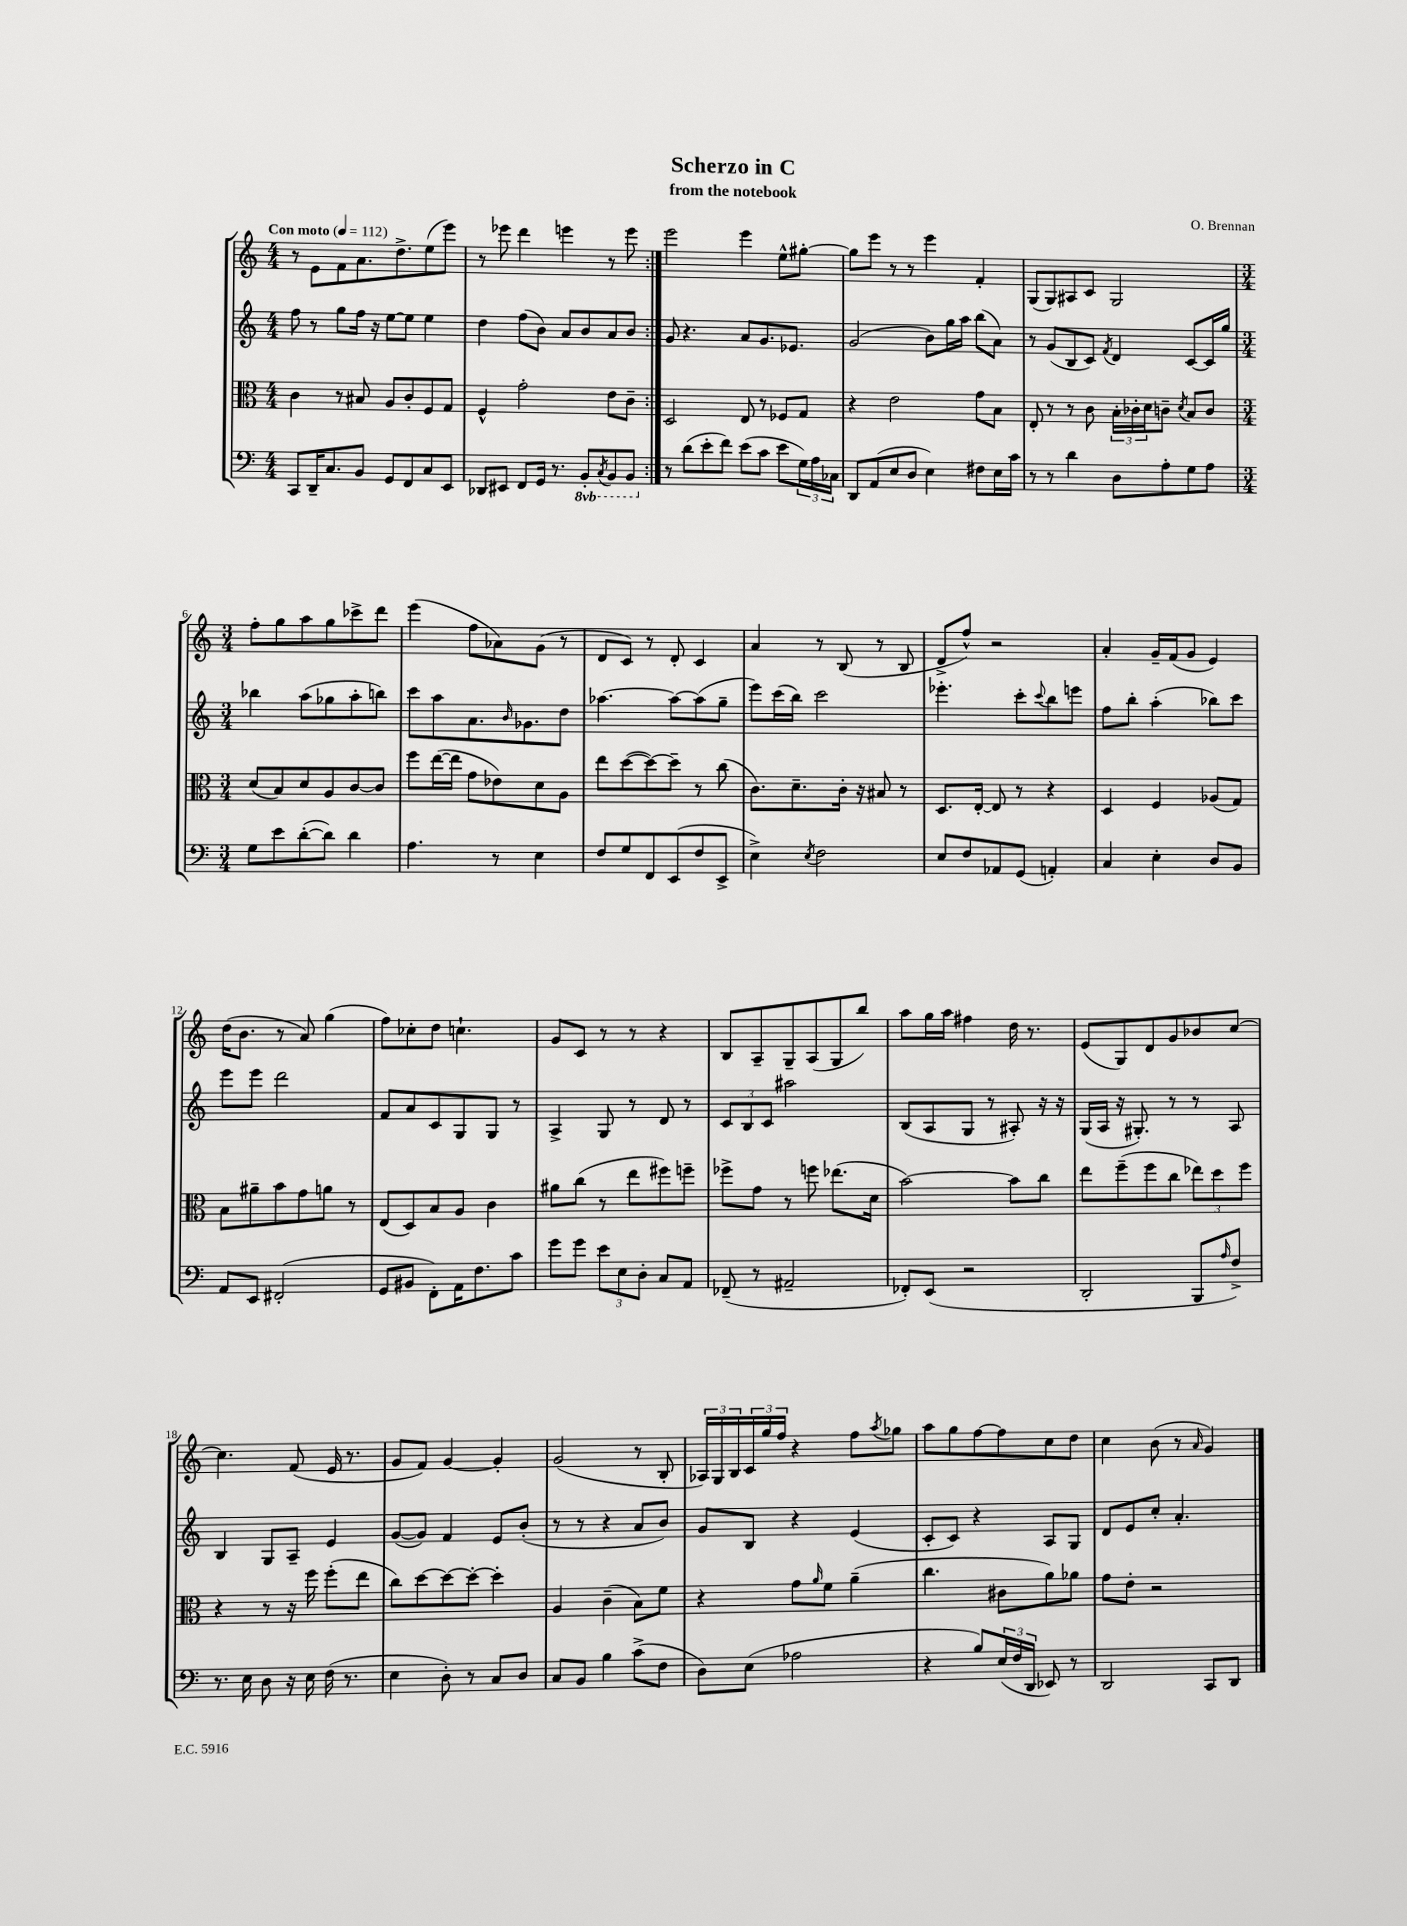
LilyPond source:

\header { title = "Scherzo in C" composer = "O. Brennan" subtitle = "from the notebook" }
<<
\new StaffGroup <<
\new Staff = "s0" {
    \clef treble \key c \major \numericTimeSignature \time 4/4 \tempo "Con moto" 4 = 112
    \repeat volta 2 { r8 e'8 f'8 a'8. d''8.-> e''8( e'''8) |
    r8 ees'''8 d'''4 e'''4 r8 e'''8 | }
    e'''2 e'''4 e''8-^ gis''8~-. |
    gis''8 e'''8 r8 r8 e'''4 f'4-. |
    g8( g8) ais8 c'8 g2 |
    \numericTimeSignature \time 3/4 f''8-. g''8 a''8 g''8 ces'''8-> d'''8 |
    e'''4( f''8 aes'8) g'8( r8 |
    d'8 c'8) r8 d'8-. c'4 |
    a'4 r8 b8( r8 b8 |
    d'8-> f''8-^) r2 |
    a'4-. g'16-- f'16( g'8 e'4) |
    d''16( b'8. r8 a'8) g''4( |
    f''8) ces''8-. d''8 c''4.-! |
    g'8 c'8 r8 r8 r4 |
    b8 a8-- g8-- a8( g8 b''8) |
    a''8 g''16 a''16 fis''4 d''16 r8. |
    e'8( g8) d'8 g'8 bes'8 c''8~ |
    c''4. f'8( e'16 r8. |
    g'8 f'8) g'4~ g'4-. |
    g'2( r8 b8-. |
    \tuplet 3/2 { aes16) g16 b16 } \tuplet 3/2 { c'16 g''16 f''16 } r4 f''8 \acciaccatura { a''8 } ges''8 |
    a''8 g''8 f''8~ f''8 c''8 d''8 |
    c''4 b'8( r8 \grace { a'16 } g'4) \bar "|." |
}
\new Staff = "s1" {
    \clef treble \key c \major \numericTimeSignature \time 4/4
    \repeat volta 2 { f''8 r8 g''8 f''16 r16 e''8~ e''8 e''4 |
    d''4 f''8( b'8) a'8 b'8 a'8 b'8 | }
    g'8 r4. a'8 g'8. ees'8. |
    g'2( b'8) g''16 a''16 b''8( a'8) |
    r8 g'8( b8 c'8) \acciaccatura { f'8 } d'4 c'8~ c'16 g''16 |
    \numericTimeSignature \time 3/4 bes''4 a''8( ges''8 a''8-. b''8) |
    c'''8 a''8 a'8. \grace { b'16 } ges'8. d''8 |
    aes''4.~ aes''8~ aes''8( g''8-- |
    e'''8) c'''16( b''16) c'''2 |
    ees'''4.-. c'''8-. \appoggiatura { c'''8 } b''8 e'''8 |
    f''8 b''8-. a''4-.( bes''8) c'''8 |
    e'''8 e'''8 d'''2 |
    f'8 a'8 c'8 g8 g8 r8 |
    a4-> g8 r8 d'8 r8 |
    \tuplet 3/2 { c'8 b8 c'8 } ais''2 |
    b8( a8 g8 r8 ais8-.) r16 r16 |
    g16( a16 r16 gis8.-.) r8 r8 a8 |
    b4 g8 a8-- e'4 |
    g'8~( g'8) f'4 e'8 b'8-.( |
    r8 r8 r4 a'8 b'8) |
    g'8 b8 r4 e'4( |
    c'8-. c'8) r4 a8 g8 |
    d'8 e'8 c''8-. a'4.-. \bar "|." |
}
\new Staff = "s2" {
    \clef alto \key c \major \numericTimeSignature \time 4/4
    \repeat volta 2 { c'4 r8 bis8 a8 c'8-. f8 g8 |
    f4-^ g'2-. e'8 c'8-- | }
    d2 e8 r8 fes8 g8 |
    r4 e'2 g'8 b8 |
    e8-. r8 r8 c'8 \tuplet 3/2 { b16-. ces'16-. d'16 } c'8-- \acciaccatura { d'8 } b8 c'8 |
    \numericTimeSignature \time 3/4 d'8( b8) d'8 a8 c'8~ c'8 |
    f''8 e''16~( e''16 g'8 ees'8) d'8 a8 |
    e''8 d''8~( d''8~) d''8-- r8 c''8( |
    c'8.) d'8.-- c'16-. r16 bis8 r8 |
    d8. e16~-. e8 r8 r4 |
    d4 f4 aes8( g8) |
    b8 ais'8-- b'8 g'8 a'8 r8 |
    e8( d8) b8 a8 c'4 |
    ais'8 c''8( r8 e''8 fis''8) f''8-- |
    fes''8-> g'8 r8 f''8 ees''8.( d'16 |
    b'2~) b'8 c''8 |
    e''8 f''8--( f''8 c''8 \tuplet 3/2 { ees''8) d''8 f''8 } |
    r4 r8 r16 f''16 f''8-.( e''8 |
    c''8) d''8~ d''8~ d''8~-. d''4-. |
    a4 c'4--( b8) f'8 |
    r4 g'8 \grace { a'16 } f'8 a'4--( |
    c''4. cis'8 a'8) aes'8 |
    g'8 e'8-. r2 \bar "|." |
}
\new Staff = "s3" {
    \clef bass \key c \major \numericTimeSignature \time 4/4 \set Staff.ottavationMarkups = #ottavation-simple-ordinals
    \repeat volta 2 { c,8 d,16-- c8. b,8 g,8 f,8 c8 e,8 |
    des,8 eis,8 f,8 g,16 r8. \ottava #-1 b,,8-. \acciaccatura { c,8 } b,,8 b,,8 \ottava #0 | }
    r8 d'8( e'8-. f'8) e'8( c'8 e'8 \tuplet 3/2 { g16) a16 ces16 } |
    d,8 a,8( e8 d8 e4) fis8 e16 c'16 |
    r8 r8 d'4 d8 a8-. g8 a8 |
    \numericTimeSignature \time 3/4 g8 e'8 d'8~-.( d'8) d'4 |
    a4. r8 e4 |
    f8 g8 f,8 e,8( f8 e,8-> |
    e4->) \acciaccatura { e8 } f2 |
    e8 f8 aes,8 g,8( a,4-.) |
    c4 e4-. d8 b,8 |
    a,8 e,8 fis,2-.( |
    g,8 bis,8 f,8-.) a,16 f8. c'8 |
    g'8 g'8 \tuplet 3/2 { e'8 e8 d8-. } c8 a,8 |
    fes,8--( r8 ais,2-- |
    fes,8-.) e,8( r2 |
    d,2-. b,,8 \grace { a16 } f8->) |
    r8. e16 d8 r16 e16 f16( r8. |
    e4 d8-.) r8 c8 d8 |
    c8 b,8 b4 c'8->( f8 |
    d8) e8( aes2 |
    r4 b8) \tuplet 3/2 { e16( f16 d,16 } ees,8) r8 |
    d,2 c,8 d,8 \bar "|." |
}
>>
>>
